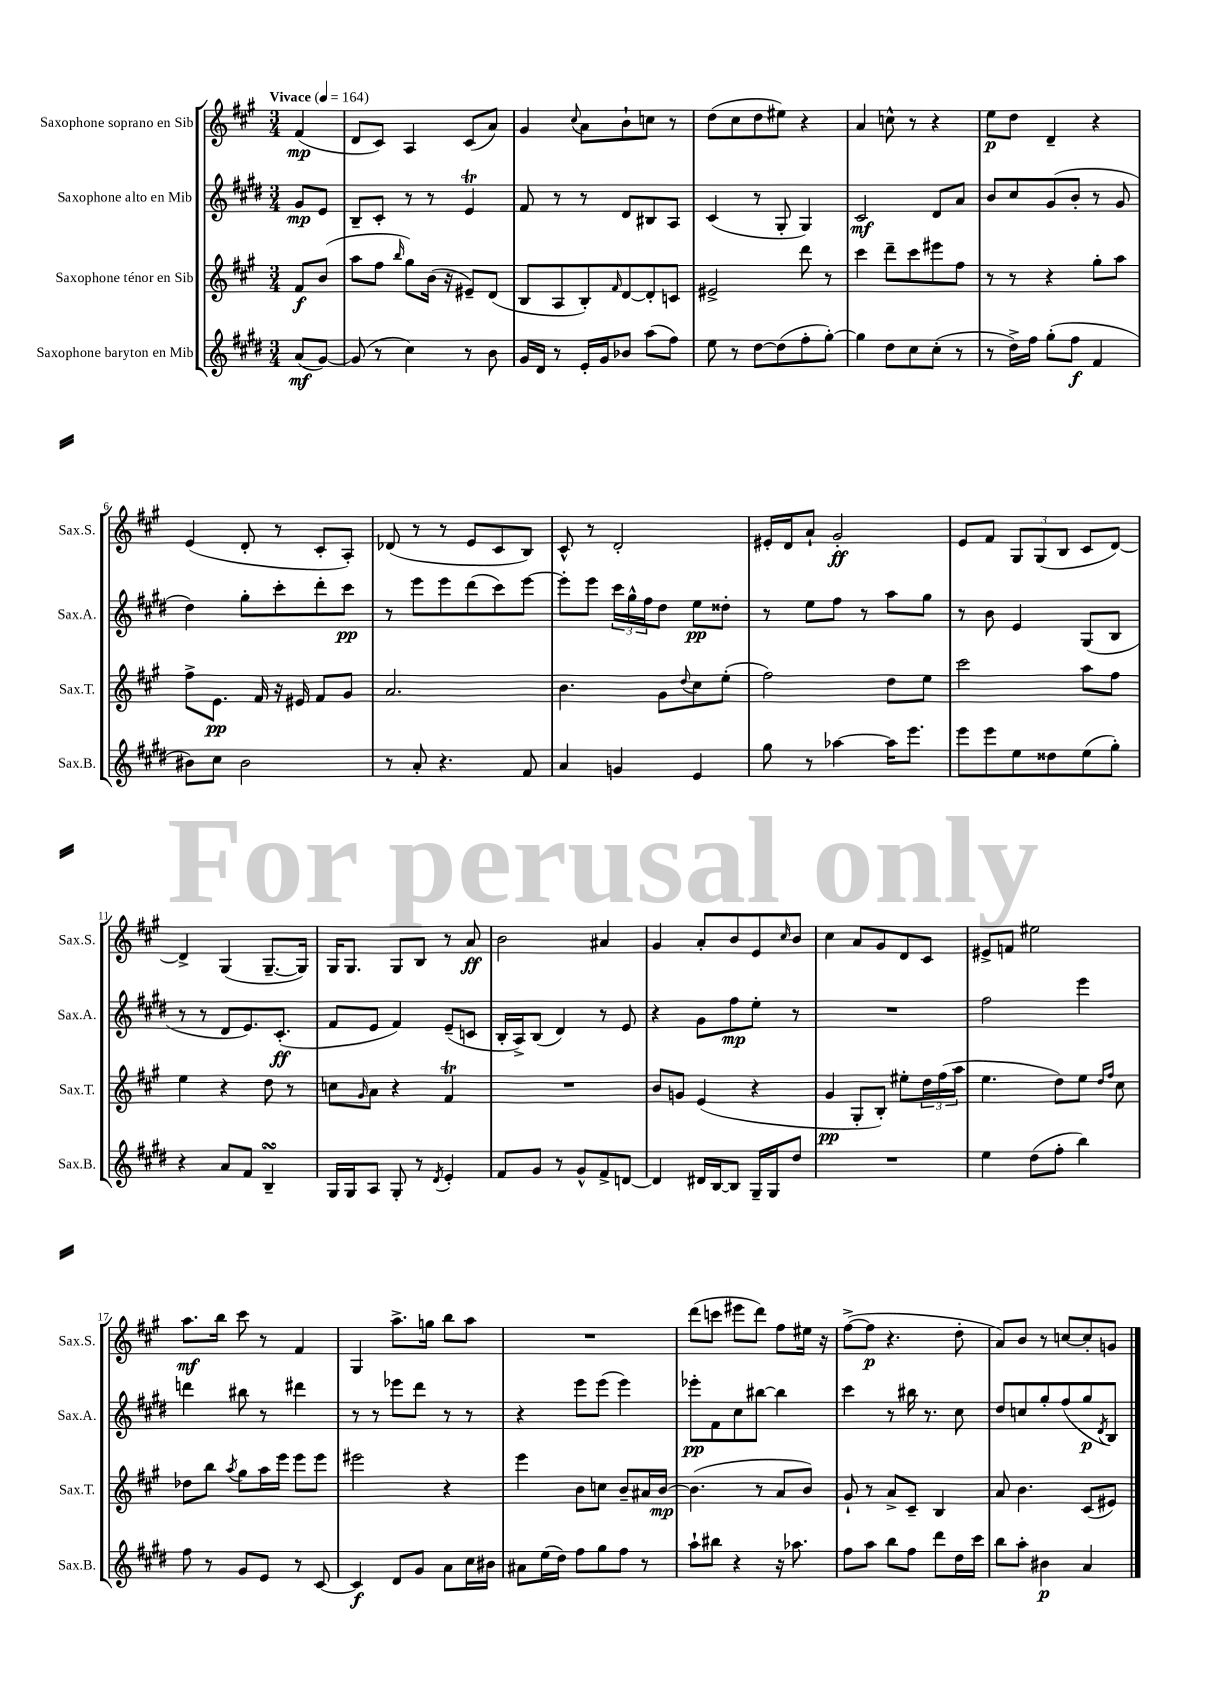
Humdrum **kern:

**kern	**dynam	**kern	**dynam	**kern	**dynam	**kern	**dynam
*part4	*part4	*part3	*part3	*part2	*part2	*part1	*part1
*staff4	*staff4	*staff3	*staff3	*staff2	*staff2	*staff1	*staff1
*I"Saxophone baryton en Mib	*	*I"Saxophone ténor en Sib	*	*I"Saxophone alto en Mib	*	*I"Saxophone soprano en Sib	*
*I'Sax.B.	*	*I'Sax.T.	*	*I'Sax.A.	*	*I'Sax.S.	*
*clefG2	*	*clefG2	*	*clefG2	*	*clefG2	*
*k[f#c#g#d#]	*	*k[f#c#g#]	*	*k[f#c#g#d#]	*	*k[f#c#g#]	*
*M3/4	*	*M3/4	*	*M3/4	*	*M3/4	*
*MM164	*	*MM164	*	*MM164	*	*MM164	*
=	=	=	=	=	=	=	=
!	!	!	!	!	!	!LO:TX:a:B:t=Vivace	!
(8a/L	mf	8f#/L	f	8g#/L	mp	(4f#/	mp
[8g#/J)	.	(8b/J	.	8e/J	.	.	.
=1	=1	=1	=1	=1	=1	=1	=1
(8g#/]	.	8aa\L	.	8B~/L	.	8d/L	.
8r	.	8ff#\J	.	8c#'/J	.	8c#/J)	.
.	.	16qqbb/	.	.	.	.	.
4cc#\)	.	8gg#\L)	.	8r	.	4A/	.
.	.	(16b\Jk	.	8r	.	.	.
.	.	16r	.	.	.	.	.
8r	.	8e#X~/L)	.	4eT/	.	(8c#/L	.
8b\	.	(8d/J	.	.	.	8a/J)	.
=2	=2	=2	=2	=2	=2	=2	=2
16g#/LL	.	8B/L	.	8f#/	.	4g#/	.
16d#/JJ	.	.	.	.	.	.	.
8r	.	8A/	.	8r	.	.	.
.	.	.	.	.	.	8qqcc#/	.
16e'/LL	.	8B'/)	.	8r	.	8a\L	.
16g#/J	.	.	.	.	.	.	.
.	.	16qqf#/	.	.	.	.	.
8b-X/J	.	[8d/	.	8d#/L	.	8b`\	.
(8aa\L	.	8d'/]	.	8B#X/	.	8ccn\J	.
8ff#\J)	.	8cn/J	.	8A/J	.	8r	.
=3	=3	=3	=3	=3	=3	=3	=3
8ee\	.	2e#X^/	.	(4c#/	.	(8dd\L	.
8r	.	.	.	.	.	8cc#\	.
[8dd#\L	.	.	.	8r	.	8dd\	.
(8dd#\]	.	.	.	8G#'/	.	8ee#X\J)	.
8ff#'\	.	8ddd\	.	4G#/)	.	4r	.
[8gg#'\J)	.	8r	.	.	.	.	.
=4	=4	=4	=4	=4	=4	=4	=4
4gg#\]	.	4ccc#\	.	2c#/	mf	4a/	.
8dd#\L	.	8ddd~\L	.	.	.	8ccn^^\	.
8cc#\	.	8ccc#\	.	.	.	8r	.
(8cc#'\J	.	8eee#X\	.	8d#/L	.	4r	.
8r	.	8ff#\J	.	8a/J	.	.	.
=5	=5	=5	=5	=5	=5	=5	=5
8r	.	8r	.	8b/L	.	8ee\L	p
16dd#^\LL)	.	8r	.	8cc#/	.	8dd\J	.
16ff#\JJ	.	.	.	.	.	.	.
(8gg#'\L	.	4r	.	(8g#/	.	4d~/	.
8ff#\J	f	.	.	8b'/J	.	.	.
4f#/	.	8gg#'\L	.	8r	.	4r	.
.	.	8aa\J	.	8g#/	.	.	.
!!LO:LB:g=z
=6	=6	=6	=6	=6	=6	=6	=6
8b#X\L)	.	8ff#^\L	.	4dd#\)	.	(4e/	.
8cc#\J	.	8.e\J	pp	.	.	.	.
2b#\	.	.	.	8gg#'\L	.	8d'/	.
.	.	16f#/	.	.	.	.	.
.	.	16r	.	8ccc#'\	.	8r	.
.	.	16e#X/	.	.	.	.	.
.	.	8f#/L	.	8ddd#'\	.	8c#'/L	.
.	.	8g#/J	.	8ccc#\J	pp	8A'/J)	.
=7	=7	=7	=7	=7	=7	=7	=7
8r	.	2.a/	.	8r	.	(8d-X/	.
8a'/	.	.	.	8eee\L	.	8r	.
4.r	.	.	.	8eee\	.	8r	.
.	.	.	.	(8ddd#\	.	8e/L	.
.	.	.	.	8ccc#\)	.	8c#/	.
8f#/	.	.	.	[8eee\J	.	8B/J)	.
=8	=8	=8	=8	=8	=8	=8	=8
4a/	.	4.b\	.	8eee'\L]	.	8c#^^/	.
.	.	.	.	8eee\J	.	8r	.
4gn/	.	.	.	24ccc#\LL	.	2d'/	.
.	.	.	.	24gg#^^\	.	.	.
.	.	.	.	24ff#\J	.	.	.
.	.	8g#\L	.	8dd#\J	.	.	.
.	.	8qqdd/	.	.	.	.	.
4e/	.	8cc#\	.	8ee\L	pp	.	.
.	.	(8ee'\J	.	8dd##X'\J	.	.	.
=9	=9	=9	=9	=9	=9	=9	=9
8gg#\	.	2ff#\)	.	8r	.	16e#X'/LL	.
.	.	.	.	.	.	16d/J	.
8r	.	.	.	8ee\L	.	8a`/J	.
[4aa-X\	.	.	.	8ff#\J	.	2g#'/	ff
.	.	.	.	8r	.	.	.
16aa-\KL]	.	8dd\L	.	8aa\L	.	.	.
8.eee\J	.	.	.	.	.	.	.
.	.	8ee\J	.	8gg#\J	.	.	.
=10	=10	=10	=10	=10	=10	=10	=10
8eee\L	.	2ccc#\	.	8r	.	8e/L	.
8eee\	.	.	.	8b\	.	8f#/J	.
8ee\	.	.	.	4e/	.	12G#/L	.
.	.	.	.	.	.	(12G#/	.
8dd##X\	.	.	.	.	.	.	.
.	.	.	.	.	.	12B/J	.
(8ee\	.	8aa\L	.	(8G#/L	.	8c#/L	.
8gg#'\J)	.	8ff#\J	.	8B/J	.	[8d/J)	.
!!LO:LB:g=z
=11	=11	=11	=11	=11	=11	=11	=11
4r	.	4ee\	.	8r	.	4d^/]	.
.	.	.	.	8r	.	.	.
8a/L	.	4r	.	8d#/L	.	(4G#/	.
8f#/J	.	.	.	8.e/)	.	.	.
4BsSSS~/	.	8dd\	.	.	.	[8.G#~/L	.
.	.	.	.	(8.c#'/J	ff	.	.
.	.	8r	.	.	.	.	.
.	.	.	.	.	.	16G#/Jk])	.
=12	=12	=12	=12	=12	=12	=12	=12
16G#/LL	.	8ccn\L	.	8f#/L	.	16G#/KL	.
16G#/J	.	.	.	.	.	8.G#/J	.
.	.	16qqg#/	.	.	.	.	.
8A/J	.	8a\J	.	8e/J	.	.	.
8G#'/	.	4r	.	4f#/)	.	8G#/L	.
8r	.	.	.	.	.	8B/J	.
8qd#/	.	.	.	.	.	.	.
4e'/	.	4f#T/	.	(8e~/L	.	8r	.
.	.	.	.	8cn/J	.	8a/	ff
=13	=13	=13	=13	=13	=13	=13	=13
8f#/L	.	2.r	.	16B'/LL	.	2b\	.
.	.	.	.	16A^/J)	.	.	.
8g#/J	.	.	.	(8B/J	.	.	.
8r	.	.	.	4d#/)	.	.	.
8g#^^/L	.	.	.	.	.	.	.
8f#^/	.	.	.	8r	.	4a#X/	.
[8dn/J	.	.	.	8e/	.	.	.
=14	=14	=14	=14	=14	=14	=14	=14
4d/]	.	8b/L	.	4r	.	4g#/	.
.	.	8gn/J	.	.	.	.	.
16d#X/LL	.	(4e/	.	8g#\L	.	8a'/L	.
[16B/J	.	.	.	.	.	.	.
8B/J]	.	.	.	8ff#\	mp	8b/	.
16G#~/LL	.	4r	.	8ee'\J	.	8e/	.
16G#/J	.	.	.	.	.	.	.
.	.	.	.	.	.	16qqcc#/	.
8dd#/J	.	.	.	8r	.	8b/J	.
=15	=15	=15	=15	=15	=15	=15	=15
2.r	.	4g#/	pp	2.r	.	4cc#\	.
.	.	8G#'/L	.	.	.	8a/L	.
.	.	8B'/J)	.	.	.	8g#/	.
.	.	8ee#X'\L	.	.	.	8d/	.
.	.	24dd\L	.	.	.	8c#/J	.
.	.	(24ff#\	.	.	.	.	.
.	.	24aa\JJ	.	.	.	.	.
=16	=16	=16	=16	=16	=16	=16	=16
4ee\	.	4.ee\	.	2ff#\	.	8e#X^/L	.
.	.	.	.	.	.	8fn/J	.
(8dd#\L	.	.	.	.	.	2ee#X\	.
8ff#'\J	.	8dd\L)	.	.	.	.	.
4bb\)	.	8ee\J	.	4eee\	.	.	.
.	.	16qqdd/LL	.	.	.	.	.
.	.	16qqff#/JJ	.	.	.	.	.
.	.	8cc#\	.	.	.	.	.
!!LO:LB:g=z
=17	=17	=17	=17	=17	=17	=17	=17
8ff#\	.	8dd-X\L	.	4dddn\	.	8.aa\L	mf
8r	.	8bb\J	.	.	.	.	.
.	.	.	.	.	.	16bb\Jk	.
.	.	8qaa/	.	.	.	.	.
8g#/L	.	8gg#\L	.	8bb#X\	.	8ccc#\	.
8e/J	.	16aa\L	.	8r	.	8r	.
.	.	16eee\JJ	.	.	.	.	.
8r	.	8eee\L	.	4ddd#X\	.	4f#/	.
[8c#/	.	8eee\J	.	.	.	.	.
=18	=18	=18	=18	=18	=18	=18	=18
4c#/]	f	2eee#X\	.	8r	.	4G#/	.
.	.	.	.	8r	.	.	.
8d#/L	.	.	.	8eee-X\L	.	8.aa^\L	.
8g#/J	.	.	.	8ddd#\J	.	.	.
.	.	.	.	.	.	16ggn\Jk	.
8a\L	.	4r	.	8r	.	8bb\L	.
16cc#\L	.	.	.	8r	.	8aa\J	.
16b#X\JJ	.	.	.	.	.	.	.
=19	=19	=19	=19	=19	=19	=19	=19
8a#X\L	.	4eee\	.	4r	.	2.r	.
(16ee\L	.	.	.	.	.	.	.
16dd#\JJ)	.	.	.	.	.	.	.
8ff#\L	.	8b\L	.	8eee\L	.	.	.
8gg#\	.	8ccn\J	.	(8eee\J	.	.	.
8ff#\J	.	8b~/L	.	4eee\)	.	.	.
8r	.	16a#X/L	.	.	.	.	.
.	.	[16b/JJ	mp	.	.	.	.
=20	=20	=20	=20	=20	=20	=20	=20
8aa`\L	.	(4.b\]	.	8eee-X'\L	pp	(8ddd\L	.
8bb#X\J	.	.	.	8f#\	.	8cccn\J	.
4r	.	.	.	8cc#\	.	8eee#X\L	.
.	.	8r	.	[8bb#X\J	.	8ddd\J)	.
16r	.	8a/L	.	4bb#\]	.	8ff#\L	.
8.aa-X\	.	.	.	.	.	.	.
.	.	8b/J)	.	.	.	16ee#X\Jk	.
.	.	.	.	.	.	16r	.
=21	=21	=21	=21	=21	=21	=21	=21
8ff#\L	.	8g#`/	.	4ccc#\	.	([8ff#^\L	.
8aa\J	.	8r	.	.	.	8ff#\J]	p
8bb\L	.	8a^/L	.	8r	.	4.r	.
8ff#\J	.	8c#~/J	.	16bb#X\	.	.	.
.	.	.	.	8.r	.	.	.
8ddd#\L	.	4B/	.	.	.	.	.
16dd#\L	.	.	.	8cc#\	.	8dd'\	.
16ccc#\JJ	.	.	.	.	.	.	.
=22	=22	=22	=22	=22	=22	=22	=22
8bb\L	.	8a/	.	8dd#/L	.	8a/L)	.
8aa'\J	.	4.b\	.	8ccn/	.	8b/J	.
4b#X\	p	.	.	8gg#'/	.	8r	.
.	.	.	.	(8ff#/	.	[8ccn/L	.
4a/	.	(8c#/L	.	8gg#/	p	8cc'/]	.
.	.	.	.	8qd#/	.	.	.
.	.	8e#X/J)	.	8B/J)	.	8gn/J	.
==	==	==	==	==	==	==	==
*-	*-	*-	*-	*-	*-	*-	*-
